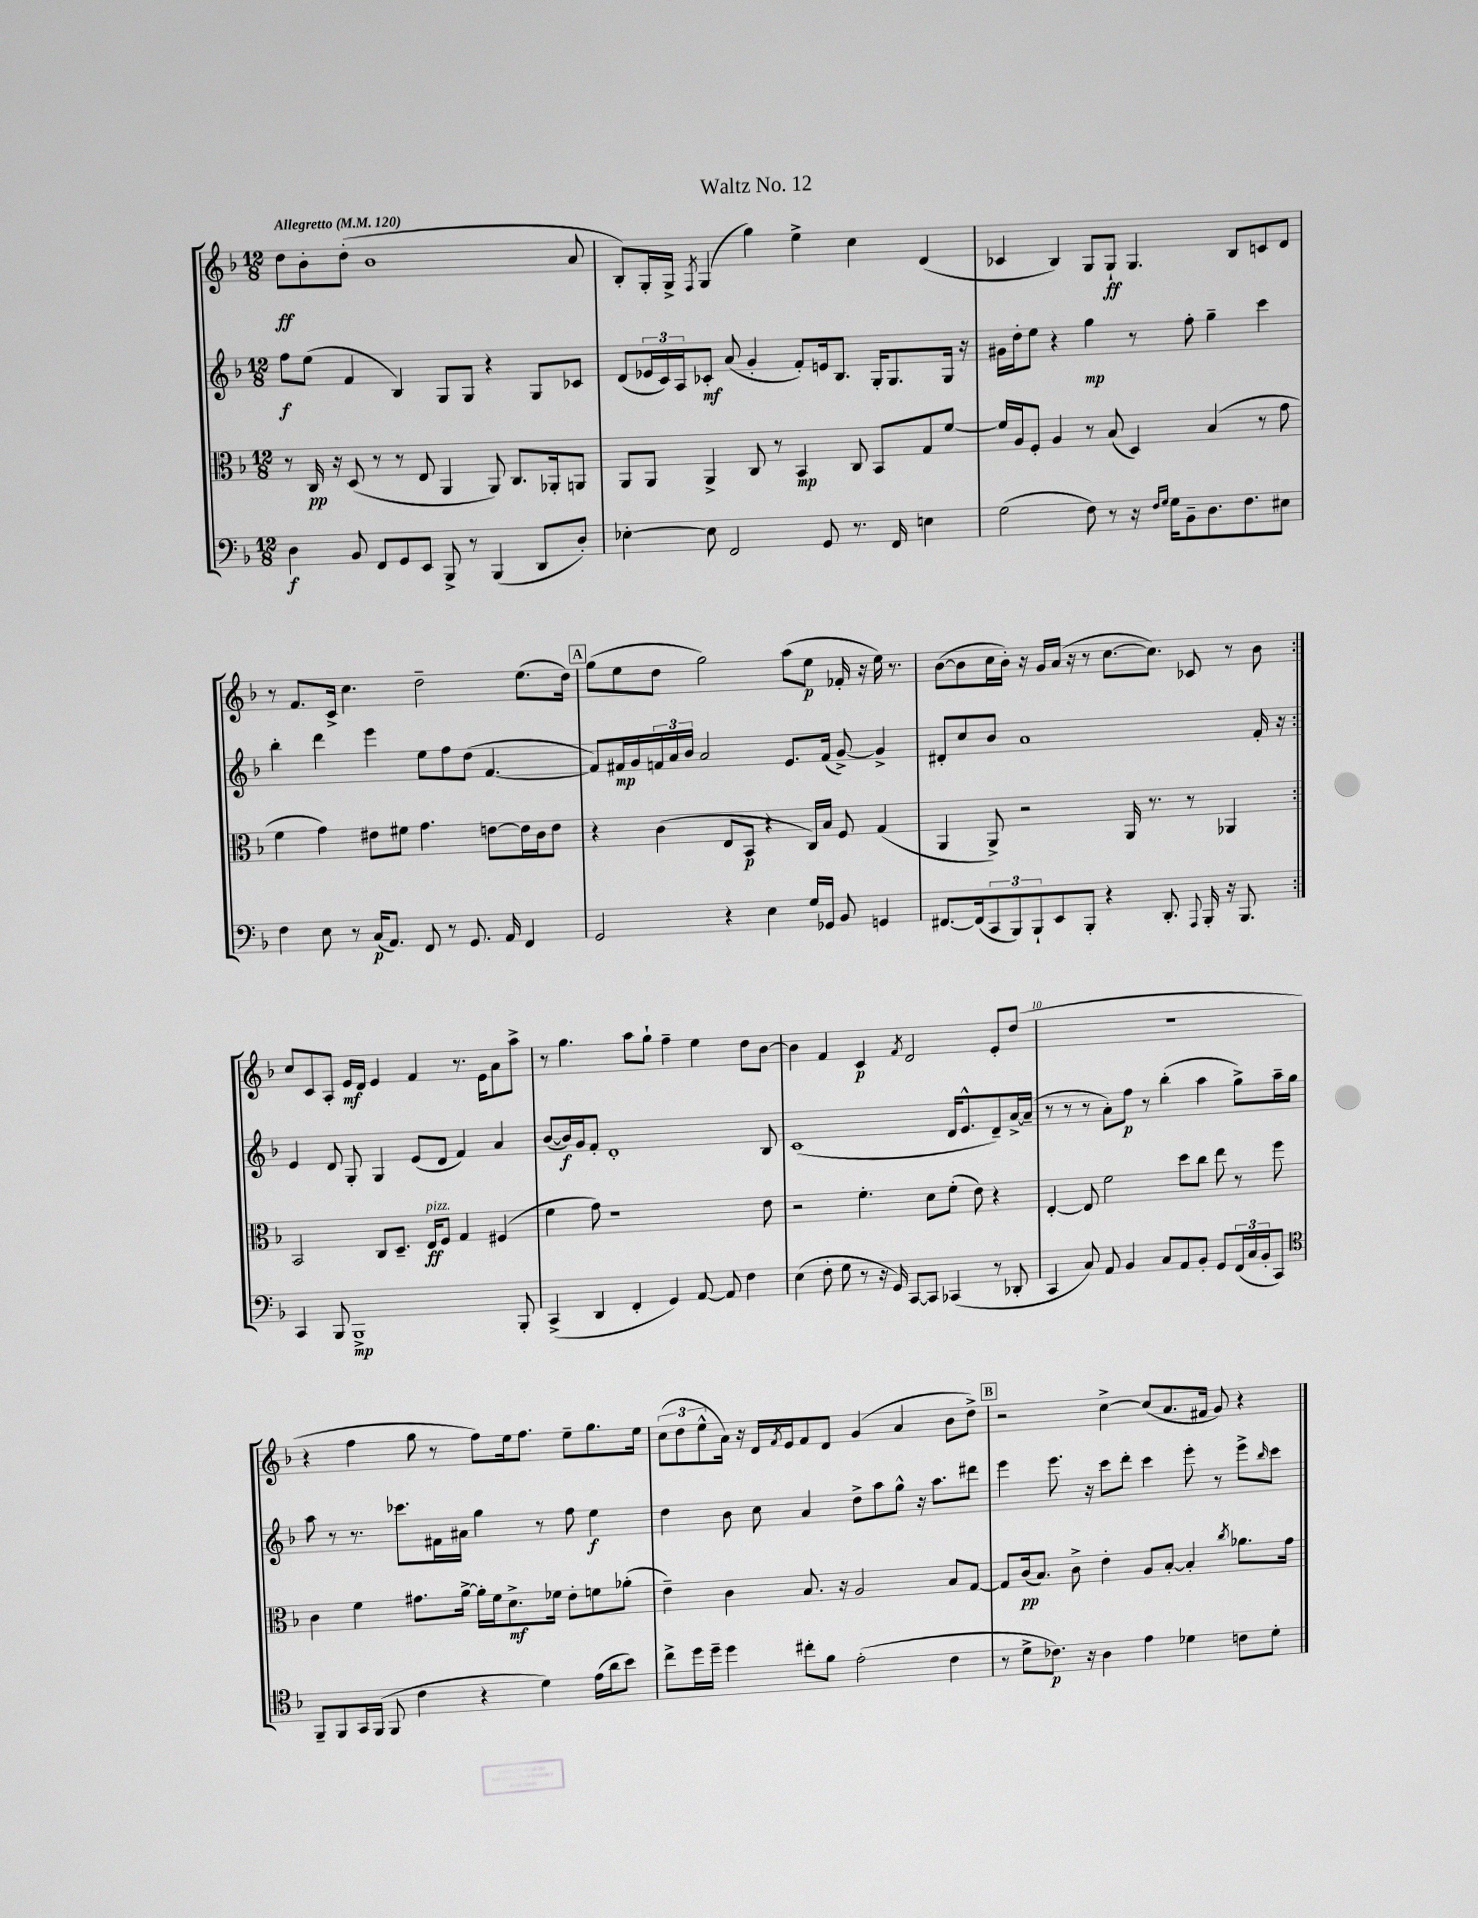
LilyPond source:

\header { title = "Waltz No. 12" }
<<
\new StaffGroup <<
\new Staff = "s0" {
    \clef treble \key f \major \numericTimeSignature \time 12/8 \tempo "Allegretto" 4 = 120
    \repeat volta 2 { d''8\ff bes'8-. d''8-.( bes'1 a'8 |
    bes8-.) g16-. g16-> \acciaccatura { f8 } g4( g''4) e''4-> c''4 d'4( |
    ces'4 bes4) g8 g8-!\ff g4. bes8 c'8 d'8 |
    r8 f'8. c'16-> c''4. d''2-- e''8.( d''16) |
    \mark \markup { \box "A" } g''8( e''8 d''8 g''2) a''8( e''8\p fes'16-. r16 e''16) r8. |
    bes'8~( bes'8 c''16 bes'16-.) r16 g'16 a'16( r16 r8 c''8.~ c''8.) ces'8 r8 bes'8 | }
    c''8 c'8 a8-. e'16\mf d'16 e'4 f'4 r8. e'16 a'8 a''8-> |
    r8 g''4. a''8 g''8-! f''4-- e''4 d''8 bes'8~ |
    bes'4 f'4 c'4\p \acciaccatura { f'8 } d'2 e'8-. d''8( |
    R1. |
    r4 f''4 g''8 r8 f''8) e''16 f''8. e''8-- g''8. e''16 |
    \tuplet 3/2 { c''8( d''8 e''8-^ } a'16) r16 d'16 \acciaccatura { f'8 } e'16 f'8 d'8 g'4( a'4 bes'8 d''8->) |
    \mark \markup { \box "B" } r2 c''4~-> c''8( a'8. fis'16 g'8) r4 \bar "|." |
}
\new Staff = "s1" {
    \clef treble \key f \major \numericTimeSignature \time 12/8
    \repeat volta 2 { f''8\f e''8( f'4 bes4) g8 g8 r4 g8 ces'8 |
    d'8( \tuplet 3/2 { ees'16 c'16) a16 } ces'8-.\mf a'8( g'4-. f'8-.) e'16 bes8. g16-. g8. g16 r16 |
    gis'16 d''16-. e''8 r4 g''4\mp r8 f''8-. g''4-- c'''4 |
    bes''4-. d'''4 e'''4 e''8 f''8 d''8( f'4.~ |
    \mark \markup { \box "A" } f'8) fis'16\mp g'16 \tuplet 3/2 { f'16 a'16 bes'16 } a'2 e'8. f'16( g'8~->) g'4-> |
    dis'8-. c''8 bes'8 a'1 f'16-. r16 | }
    e'4 d'8 g8-. g4 e'8( d'8 f'4) a'4 |
    bes'8~( bes'16\f) g'16 f'8-. d'1-. bes8 |
    c'1( d'16 e'8.-^ d'8--) a'16~-> a'16--( |
    r8 r8 r8 a'8-.) f''8\p r8 bes''4-.( a''4 g''8->) a''16-- g''16 |
    a''8 r8 r8. ces'''8. fis'16 ais'16 g''4 r8 f''8 e''4\f |
    d''4 bes'8 c''8 a'4 d''8-> a''8 g''8-^ r16 a''8. dis'''8 |
    \mark \markup { \box "B" } e'''4 e'''8. r16 c'''8 d'''8-. c'''4 e'''8-. r8 e'''8-> \grace { bes''16 } c'''8 \bar "|." |
}
\new Staff = "s2" {
    \clef alto \key f \major \numericTimeSignature \time 12/8
    \repeat volta 2 { r8 c16\pp r16 d8( r8 r8 e8 a,4 a,8) c8. aes,16-. a,8 |
    a,8 a,8 a,4-> c8 r8 bes,4\mp c8 bes,8 g8 f'8~ |
    f'16 a16 f8-. a4 r8 bes8( d4) bes4( r8 g'8 |
    f'4 g'4) eis'8 fis'8 g'4. e'8~ e'16 c'16 e'8 |
    \mark \markup { \box "A" } r4 c'4( e8 bes,8\p r4 c16) bes16 f8 g4( |
    a,4 a,8->) r2 a,16 r8. r8 aes,4 | }
    bes,2 c8 d8.-- e16\ff^\markup { \italic "pizz." } f8 g4 fis4( |
    f'4 g'8) r1 e'8 |
    r2 f'4.-. d'8 f'8-.( e'8) r4 |
    e4~-. e8 f'2 d''8 c''8 e''8 r8 f''8 |
    c'4 f'4 gis'8. a'16~-> a'16-. f'16 d'8.->\mf fes'16 e'8-. f'8 aes'8-.( |
    e'4--) c'4 bes8. r16 a2 bes8 g8~ |
    \mark \markup { \box "B" } g8 c'16\pp( bes8.) c'8-> e'4-. a8 bes8~-. bes4-. \acciaccatura { c''8 } aes'8. g'16 \bar "|." |
}
\new Staff = "s3" {
    \clef bass \key f \major \numericTimeSignature \time 12/8
    \repeat volta 2 { d4\f bes,8 f,8 g,8 e,8 bes,,8-> r8 bes,,4( d,8 d8-.) |
    ees4~-. ees8 f,2 g,8 r8. f,16 e4 |
    g2( f8) r8 r16 \grace { f16 g16 } g16 bes,8-- d8. f8. eis8 |
    f4 e8 r8 c16\p( a,8.) f,8 r8 g,8. a,16 f,4 |
    \mark \markup { \box "A" } g,2 r4 e4 g16 ges,16 bes,8 g,4 |
    fis,8.~ fis,16( \tuplet 3/2 { c,8 bes,,8) bes,,8-! } e,8 bes,,8-. r4 d,8.-. \appoggiatura { a,,8 } bes,,16-. r16 bes,,8. | }
    c,4 bes,,8 bes,,1->\mp bes,,8-. |
    c,4->( d,4 f,4-. g,4) a,8~ a,8 f4 |
    e4( f8-. g8 r8 r16 g,16) c,8~ c,8 ces,4( r8 des,8-. |
    c,4 c8) a,8 bes,4 c8 a,8 bes,8-. g,8 \tuplet 3/2 { f,16( c16 bes,16-. } c,8) |
    \clef tenor f,8-- f,8 g,16 f,16( f,8 c'4 r4 d'4) e'16( a'16 bes'8) |
    c''8-> d''16 d''16-- d''4 cis''8-. f'8 e'2-.( c'4 |
    \mark \markup { \box "B" } r8 d'8-> ces'8.\p) r16 a4 e'4 des'4 c'8 des'8-. \bar "|." |
}
>>
>>
\layout { \context { \Score \override BarNumber.break-visibility = ##(#f #t #t) barNumberVisibility = #(every-nth-bar-number-visible 5) } }
